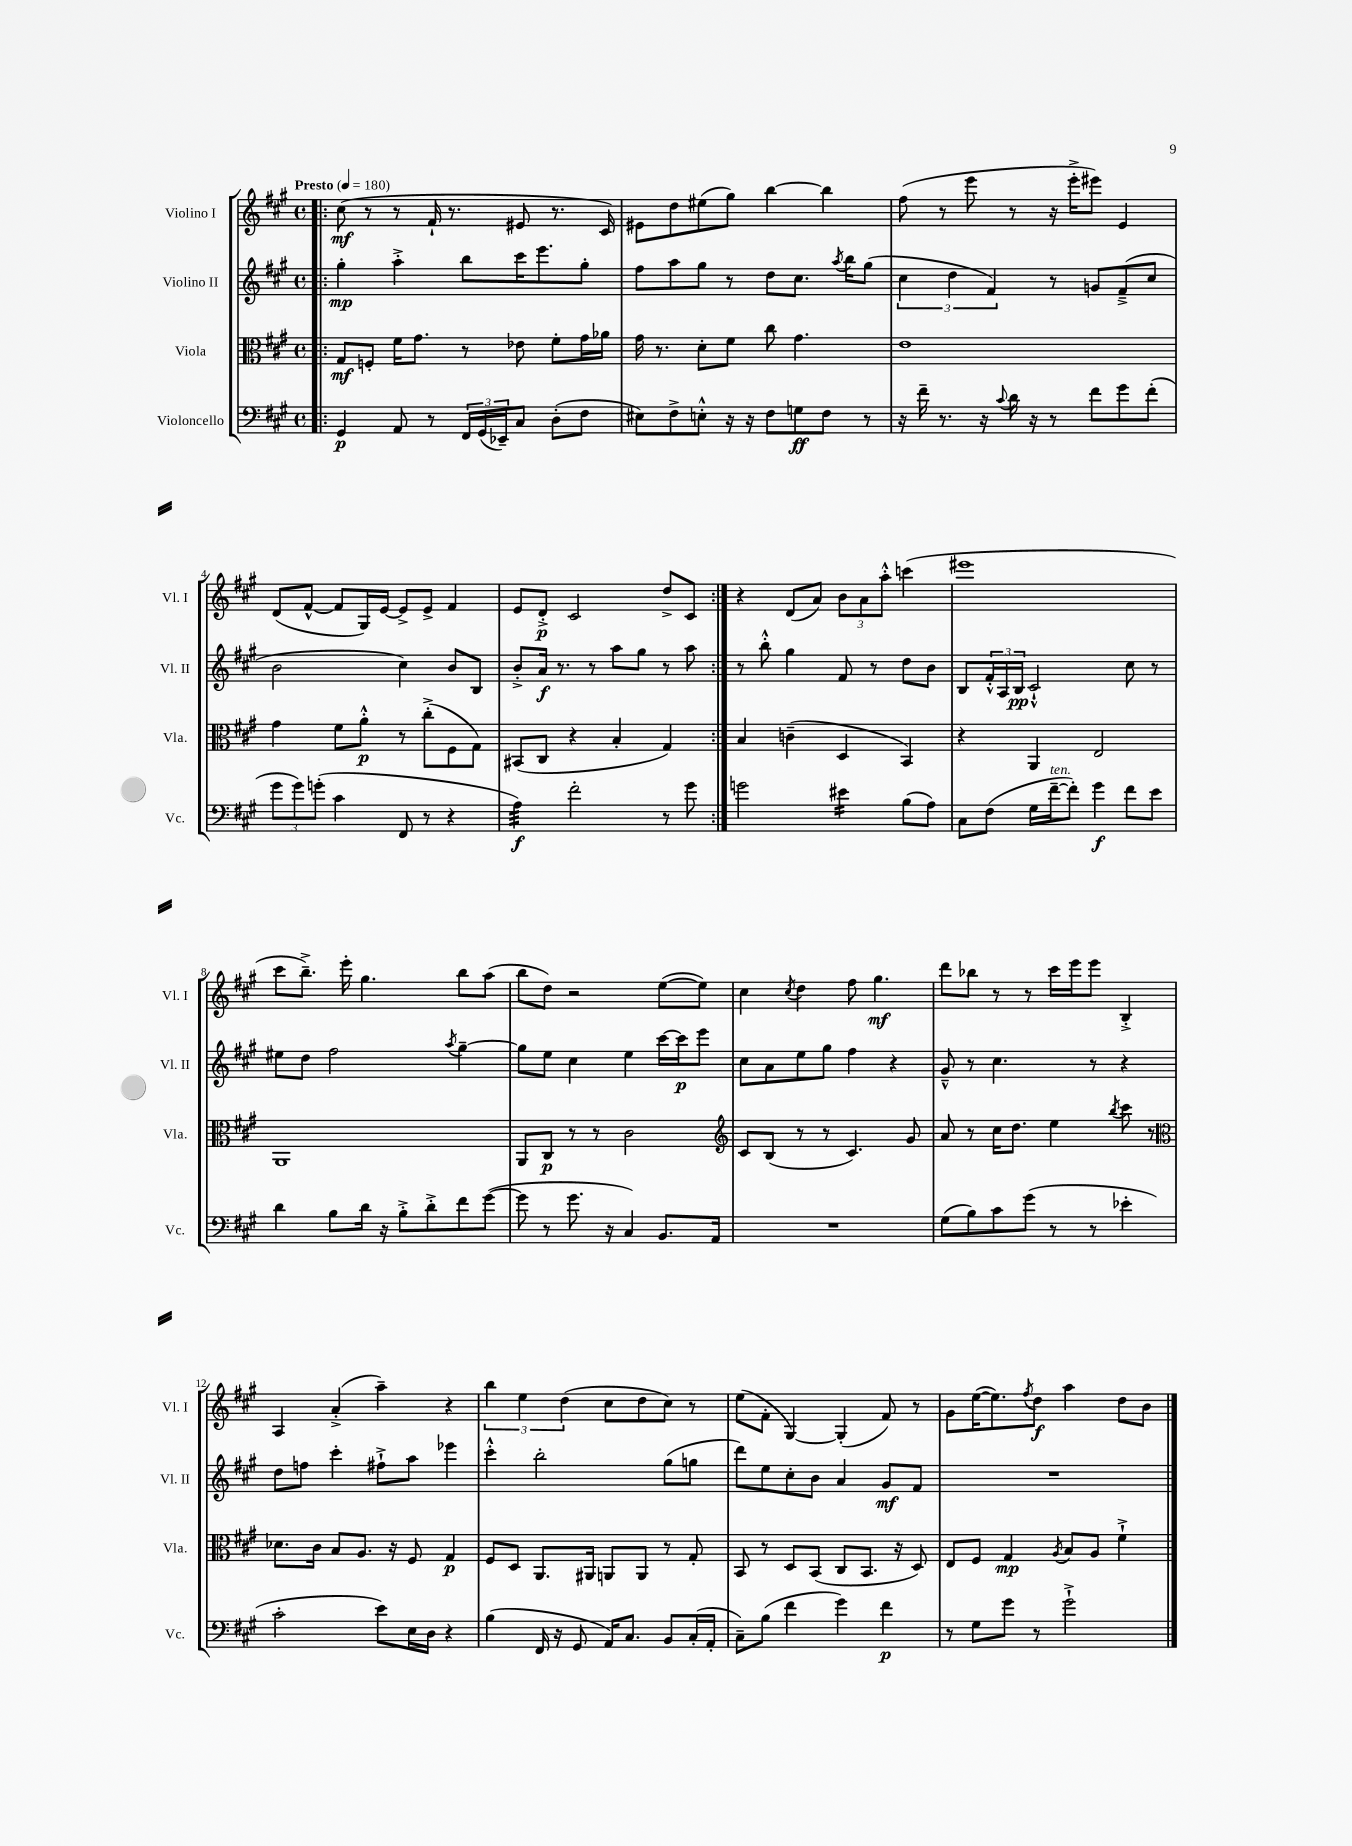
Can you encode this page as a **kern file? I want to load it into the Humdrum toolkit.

**kern	**kern	**kern	**kern
*staff4	*staff3	*staff2	*staff1
*clefF4	*clefC3	*clefG2	*clefG2
*k[f#c#g#]	*k[f#c#g#]	*k[f#c#g#]	*k[f#c#g#]
*M4/4	*M4/4	*M4/4	*M4/4
*met(c)	*met(c)	*met(c)	*met(c)
*MM180	*MM180	*MM180	*MM180
=!|:	=!|:	=!|:	=!|:
4GG#	8G#	4gg#'	(8cc#
.	8F'	.	8r
8AA	16f#	4aa'^	8r
.	8.g#	.	.
8r	.	.	16f#`
.	.	.	8.r
24FF#	8r	8bb	.
(24GG#	.	.	.
24EE-~)	.	.	.
8C#	8e-	16ccc#	8e#
.	.	8.eee	.
(8D'	8f#'	.	8.r
8F#	16g#	8gg#'	.
.	16a-	.	16c#)
=	=	=	=
8E#)	16g#	8ff#	8e#
.	8.r	.	.
8F#^	.	8aa	8dd
8E'^^	8d'	8gg#	(8ee#
16r	8f#	8r	8gg#)
16r	.	.	.
8F#	8cc#	8dd	[4bb
8G	4.g#	8.cc#	.
8F#	.	.	4bb]
.	.	8qaa	.
.	.	16bb	.
8r	.	(8gg#	.
=	=	=	=
16r	1e	6cc#	(8ff#
16f#~	.	.	.
8.r	.	.	8r
.	.	6dd	.
.	.	.	8eee
16r	.	.	.
.	.	6f#)	.
8qqc#	.	.	.
16d	.	.	8r
16r	.	.	.
8r	.	8r	16r
.	.	.	16eee'^
8f#	.	8g	8eee#)
8g#	.	(8f#~^	4e
(8f#'	.	8cc#	.
=	=	=	=
12g#	4g#	2b	(8d
12g#)	.	.	.
.	.	.	[8f#^^
(12g'	.	.	.
4c#	8f#	.	8f#]
.	8a'^^	.	16G#)
.	.	.	[16e
8FF#	8r	4cc#)	8e^]
8r	(8cc#'^	.	8e^
4r	8F#	8b	4f#
.	8G#)	8B	.
=	=	=	=
4A)	(8BB#	8b'^	8e
.	8C#	16a	8d'^
.	.	8.r	.
2f#'	4r	.	2c#
.	.	8r	.
.	4B'	8aa	.
.	.	8gg#	.
8r	4G#)	8r	8dd^
8g#	.	8aa	8c#
=:|!	=:|!	=:|!	=:|!
2g	4B	8r	4r
.	.	8bb'^^	.
.	(4c~	4gg#	(8d
.	.	.	8a)
4e#	4D	8f#	12b
.	.	.	12a
.	.	8r	.
.	.	.	12aa'^^
(8B	4BB)	8dd	(4ccc
8A)	.	8b	.
=	=	=	=
8C#	4r	8B	1eee#
(8F#	.	24f#'^^	.
.	.	24A	.
.	.	24B	.
16G#	4AA	2c#`^^	.
[16f#~	.	.	.
8f#'])	.	.	.
4g#	2E	.	.
8f#	.	8cc#	.
8e	.	8r	.
=	=	=	=
4d	1AA	8ee#	8ccc#
.	.	8dd	8.bb~^)
8B	.	2ff#	.
.	.	.	16eee'
16d	.	.	4.gg#
16r	.	.	.
8B'^	.	.	.
8d'^	.	.	.
.	.	8qaa	.
8f#	.	[4gg#~	8bb
([8g#	.	.	(8aa
=	=	=	=
8g#]	8AA	8gg#]	8bb
8r	8C#	8ee	8dd)
8.g#	8r	4cc#	2r
.	8r	.	.
16r	.	.	.
4C#)	2c#	4ee	.
8.BB	.	[16ccc#	([8ee
.	.	16ccc#]	.
.	.	8eee	8ee])
16AA	.	.	.
=	=	=	=
*	*clefG2	*	*
1r	8c#	8cc#	4cc#
.	(8B	8a	.
.	.	.	8qcc#
.	8r	8ee	4dd
.	8r	8gg#	.
.	4.c#)	4ff#	8ff#
.	.	.	4.gg#
.	.	4r	.
.	8g#	.	.
=	=	=	=
(8G#	8a	8g#~^^	8ddd
8B)	8r	8r	8bb-
8c#	16cc#	4.cc#	8r
.	8.dd	.	.
(8g#	.	.	8r
8r	4ee	.	16ccc#
.	.	.	16eee
8r	.	8r	8eee
.	8qbb	.	.
4e-'	8ccc#	4r	4B'^
.	8r	.	.
=	=	=	=
*	*clefC3	*	*
2c#'	8.d-	8dd	4A
.	.	8ff	.
.	16c#	.	.
.	8B	4ccc#'	(4a'^
.	8.A	.	.
8e)	.	8ff#`^	4aa~)
.	16r	.	.
16E	8F#	8aa	.
16D	.	.	.
4r	4G#	4eee-	4r
=	=	=	=
(4B	8F#	4ccc#'^^	6bb
.	8D	.	.
.	.	.	6ee
16FF#	8.AA	2bb'	.
16r	.	.	.
.	.	.	(6dd
8GG#	.	.	.
.	16AA#	.	.
16AA)	8AA	.	8cc#
8.C#	.	.	.
.	8AA	.	8dd
8BB	8r	(8gg#	8cc#)
(16C#'	8G#'	8gg	8r
16AA'	.	.	.
=	=	=	=
8C#~)	8BB	8ddd)	(8ee
(8B	8r	8ee	8f#'
4f#	8D	8cc#'	[4G#)
.	(8BB	8b	.
4g#)	8C#	4a	(4G#']
.	8.BB	.	.
4f#	.	8g#	8f#)
.	16r	.	.
.	8D)	8f#	8r
=	=	=	=
8r	8E	1r	8g#
8G#	8F#	.	([16ee
.	.	.	8.ee])
8g#	4G#	.	.
.	.	.	8qff#
8r	.	.	8dd
.	8qA	.	.
2g#`^	8B	.	4aa
.	8A	.	.
.	4f#`^	.	8dd
.	.	.	8b
==	==	==	==
*-	*-	*-	*-
